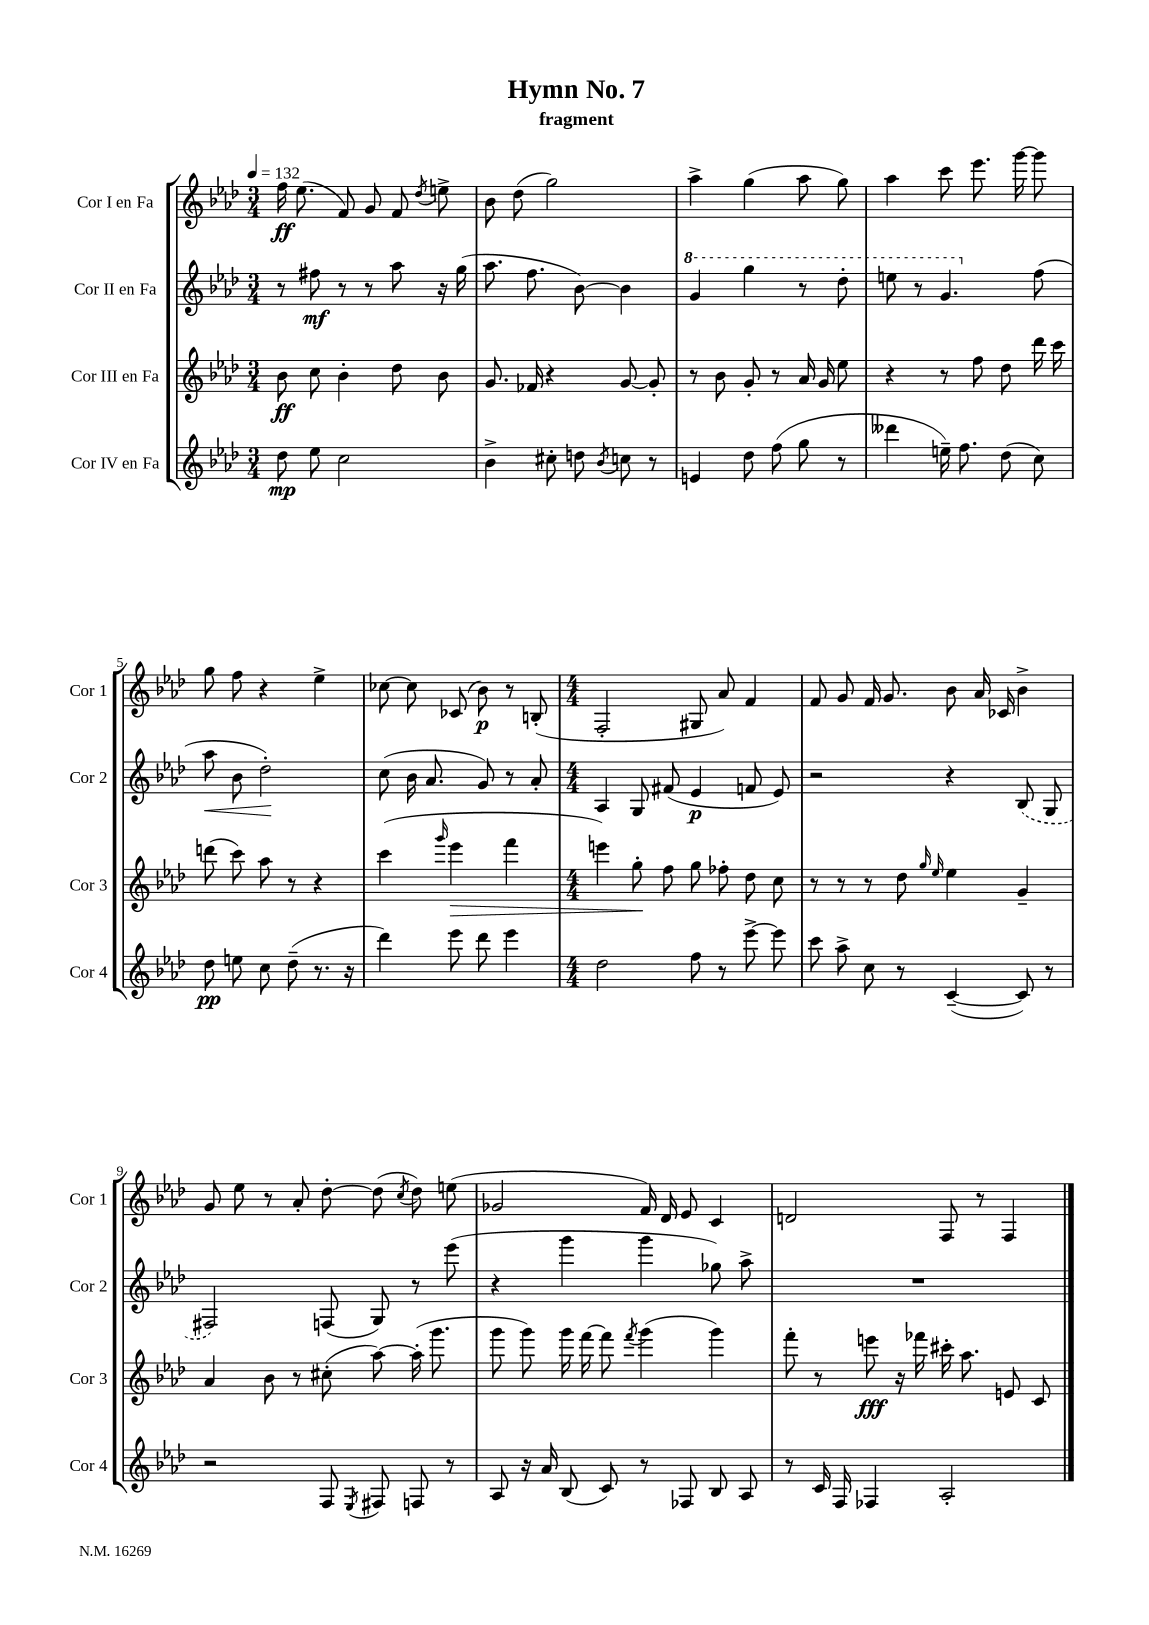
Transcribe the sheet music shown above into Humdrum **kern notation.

**kern	**kern	**kern	**kern
*staff4	*staff3	*staff2	*staff1
*clefG2	*clefG2	*clefG2	*clefG2
*k[b-e-a-d-]	*k[b-e-a-d-]	*k[b-e-a-d-]	*k[b-e-a-d-]
*M3/4	*M3/4	*M3/4	*M3/4
*MM132	*MM132	*MM132	*MM132
8dd-	8b-	8r	16ff
.	.	.	(8.ee-
8ee-	8cc	8ff#	.
2cc	4b-'	8r	8f)
.	.	8r	8g
.	8dd-	8aa-	8f
.	.	.	8qdd-
.	8b-	16r	8ee^
.	.	(16gg	.
=	=	=	=
4b-^	8.g	8.aa-	8b-
.	.	.	(8dd-
.	16f-	8.ff	.
8cc#'	4r	.	2gg)
8dd	.	[8b-)	.
8qb-	.	.	.
8cc	[8g	4b-]	.
8r	8g']	.	.
=	=	=	=
4e	8r	4gg	4aa-^
.	8b-	.	.
8dd-	8g'	4ggg	(4gg
(8ff	8r	.	.
8gg	16a-	8r	8aa-
.	16g	.	.
8r	8ee-	8ddd-'	8gg)
=	=	=	=
4ddd--	4r	8eee	4aa-
.	.	8r	.
16ee~)	8r	4.gg	8ccc
8.ff	.	.	.
.	8ff	.	8.eee-
(8dd-	8dd-	.	.
.	.	.	[16ggg
8cc)	16ddd-	(8ff	8ggg]
.	16ccc	.	.
=	=	=	=
8dd-	(8ddd	8aa-	8gg
8ee	8ccc)	8b-	8ff
8cc	8aa-	2dd-')	4r
(8dd-~	8r	.	.
8.r	4r	.	4ee-^
16r	.	.	.
=	=	=	=
4ddd-)	(4ccc	(8cc	[8cc-
.	.	16b-	8cc-]
.	.	8.a-	.
.	16qqggg	.	.
8eee-	4eee-	.	(8c-
8ddd-	.	8g)	8b-)
4eee-	4fff	8r	8r
.	.	8a-'	(8B'
=	=	=	=
*M4/4	*M4/4	*M4/4	*M4/4
2dd-	4eee)	4A-	2F'
.	8gg'	8G	.
.	8ff	(8f#	.
8ff	8gg	4e-	8G#
8r	8ff-'	.	8a-)
[8eee-^	8dd-	8f	4f
8eee-]	8cc	8e-)	.
=	=	=	=
8ccc	8r	2r	8f
8aa-^	8r	.	8g
8cc	8r	.	16f
.	.	.	8.g
8r	8dd-	.	.
.	16qqgg	.	.
.	16qqee-	.	.
([4c~	4ee-	4r	8b-
.	.	.	16a-
.	.	.	16c-
8c])	4g~	(8B-	4b-^
8r	.	8G	.
=	=	=	=
2r	4a-	2F#)	8g
.	.	.	8ee-
.	8b-	.	8r
.	8r	.	8a-'
8F	(8cc#'	(8F	[8dd-'
8qE-	.	.	.
8F#	[8aa-)	8G)	(8dd-]
.	.	.	8qcc
8F	(16aa-']	8r	8dd-)
.	8.ggg	.	.
8r	.	(8eee-	(8ee
=	=	=	=
8A-	8ggg	4r	2g-
16r	8ggg)	.	.
16a-	.	.	.
(8B-	16ggg	4ggg	.
.	[16fff	.	.
8c)	8fff]	.	.
.	8qfff	.	.
8r	(4ggg	4ggg	16f)
.	.	.	16d-
8F-	.	.	8e-
8B-	4ggg)	8gg-)	4c
8A-	.	8aa-^	.
=	=	=	=
8r	8fff'	1r	2d
16c	8r	.	.
16F	.	.	.
4F-	8eee	.	.
.	16r	.	.
.	16fff-	.	.
2A-'	16ccc#'	.	8F
.	8.aa-	.	.
.	.	.	8r
.	8e	.	4F
.	8c	.	.
==	==	==	==
*-	*-	*-	*-
